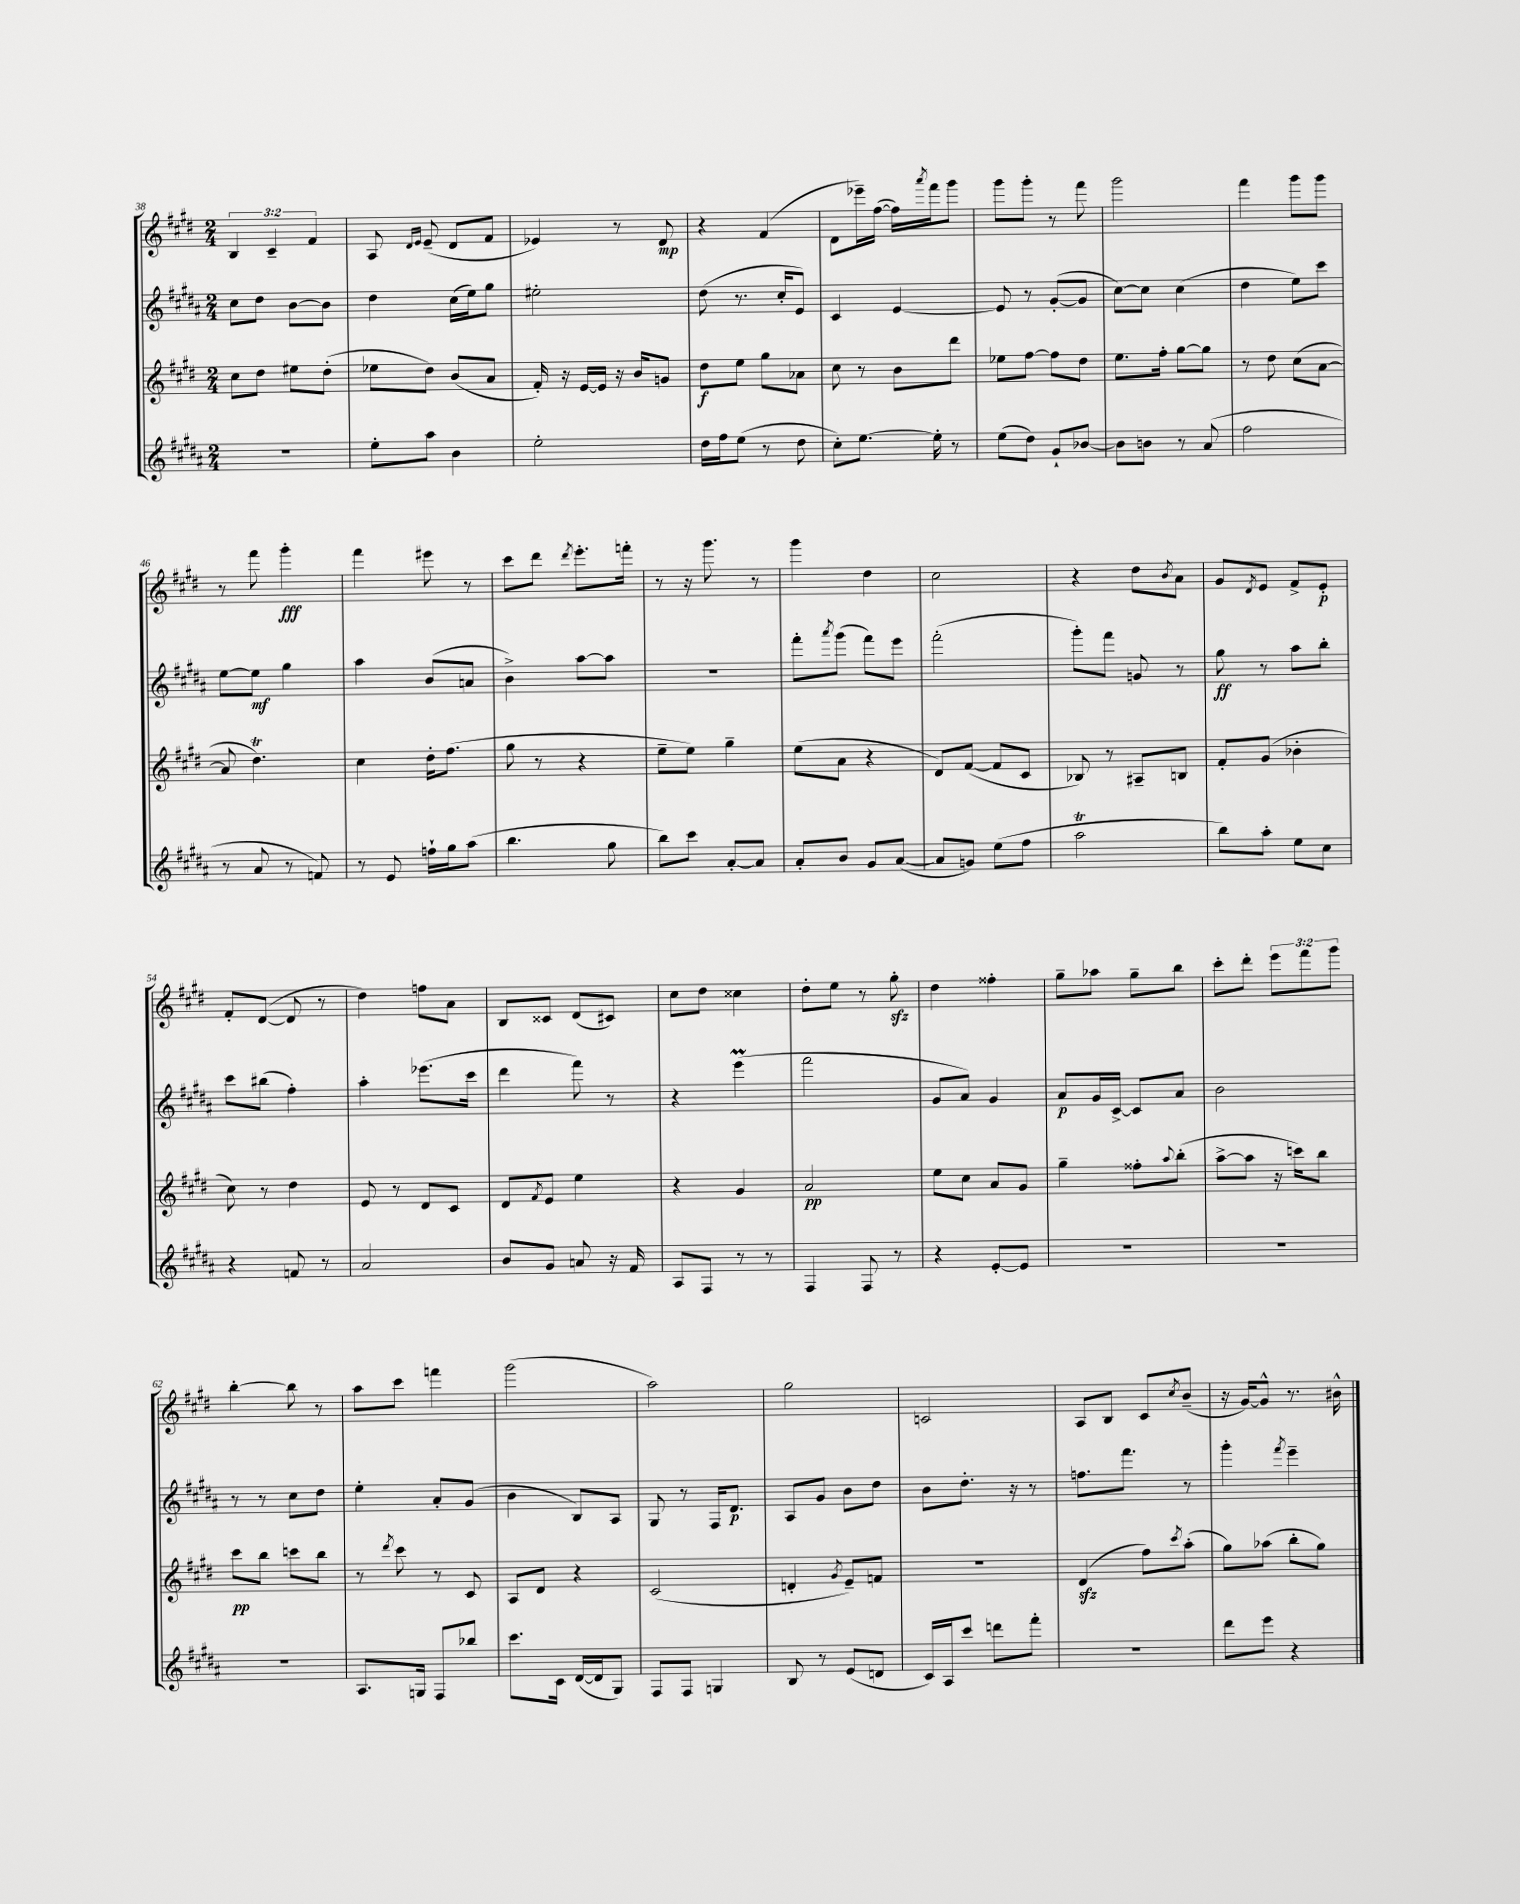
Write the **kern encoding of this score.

**kern	**kern	**dynam	**kern	**dynam	**kern	**dynam
*part4	*part3	*part3	*part2	*part2	*part1	*part1
*staff4	*staff3	*staff3	*staff2	*staff2	*staff1	*staff1
*clefG2	*clefG2	*	*clefG2	*	*clefG2	*
*k[f#c#g#d#a#]	*k[f#c#g#d#]	*	*k[f#c#g#d#a#]	*	*k[f#c#g#d#]	*
*M2/4	*M2/4	*	*M2/4	*	*M2/4	*
=38	=38	=38	=38	=38	=38	=38
2r	8cc#\L	.	8cc#\L	.	6B/	.
.	8dd#\J	.	8dd#\J	.	.	.
.	.	.	.	.	6c#~/	.
.	8ee#X\L	.	[8b\L	.	.	.
.	.	.	.	.	6f#/	.
.	(8dd#'\J	.	8b\J]	.	.	.
=39	=39	=39	=39	=39	=39	=39
8ee'\L	8ee-X\L	.	4dd#\	.	8A/	.
.	.	.	.	.	16qqd#/LL	.
.	.	.	.	.	16qqe/JJ	.
8aa#\J	8dd#\J)	.	.	.	(8e~/	.
4b\	(8b/L	.	(16cc#\LL	.	8d#/L	.
.	.	.	16ee\J)	.	.	.
.	8a/J	.	8gg#\J	.	8f#/J	.
=40	=40	=40	=40	=40	=40	=40
2ee'\	16f#'/)	.	2ee#X'\	.	4e-X/)	.
.	16r	.	.	.	.	.
.	[16e/LL	.	.	.	.	.
.	16e/JJ]	.	.	.	.	.
.	16r	.	.	.	8r	.
.	16b/KL	.	.	.	.	.
.	8gn/J	.	.	.	8d#/	mp
=41	=41	=41	=41	=41	=41	=41
16dd#\LL	8dd#\L	f	(8dd#\	.	4r	.
16ff#\J	.	.	.	.	.	.
(8ee\J	8ee\J	.	8.r	.	.	.
8r	8gg#\L	.	.	.	(4f#/	.
.	.	.	16cc#'/KL	.	.	.
8dd#\	8a-X\J	.	8e/J)	.	.	.
=42	=42	=42	=42	=42	=42	=42
8cc#'\L)	8cc#\	.	4c#/	.	8d#\L	.
[8.ee\J	8r	.	.	.	16eee-X~\L)	.
.	.	.	.	.	([16ff#\JJ	.
.	8b\L	.	[4e/	.	16ff#\LL])	.
.	.	.	.	.	8qaaa/	.
16ee'\]	.	.	.	.	16fff#\J	.
8r	8ddd#\J	.	.	.	8ggg#\J	.
=43	=43	=43	=43	=43	=43	=43
(8ee\L	8ee-X\L	.	8e/]	.	8ggg#\L	.
8dd#\J)	[8ff#\J	.	8r	.	8ggg#'\J	.
8g#`/L	8ff#\L]	.	([8g#'/L	.	8r	.
[8b-X/J	8dd#\J	.	8g#/J]	.	8fff#\	.
=44	=44	=44	=44	=44	=44	=44
8b-\L]	8.ee\L	.	[8cc#\L)	.	2ggg#\	.
8bn\J	.	.	8cc#\J]	.	.	.
.	16ff#'\Jk	.	.	.	.	.
8r	[8gg#\L	.	(4cc#\	.	.	.
(8a#/	8gg#\J]	.	.	.	.	.
=45	=45	=45	=45	=45	=45	=45
2ff#\	8r	.	4dd#\	.	4fff#\	.
.	8dd#\	.	.	.	.	.
.	(8cc#\L	.	8ee\L)	.	8ggg#\L	.
.	[8a\J	.	8ccc#\J	.	8ggg#\J	.
!!LO:LB:g=z
=46	=46	=46	=46	=46	=46	=46
8r	8a/]	.	[8ee\L	.	8r	.
8a#/	4.dd#t\)	.	8ee\J]	mf	8fff#\	.
8r	.	.	4gg#\	.	4ggg#'\	fff
8fn/)	.	.	.	.	.	.
=47	=47	=47	=47	=47	=47	=47
8r	4cc#\	.	4aa#\	.	4fff#\	.
8e/	.	.	.	.	.	.
16ffn`\LL	16dd#'\KL	.	(8b/L	.	8eee#X\	.
16gg#\J	(8.ff#\J	.	.	.	.	.
(8aa#\J	.	.	8an/J	.	8r	.
=48	=48	=48	=48	=48	=48	=48
4.bb\	8gg#\	.	4b^\)	.	8ccc#\L	.
.	8r	.	.	.	8ddd#\J	.
.	.	.	.	.	8qddd#/	.
.	4r	.	[8aa#\L	.	8.eee'\L	.
8gg#\	.	.	8aa#\J]	.	.	.
.	.	.	.	.	16fffn'\Jk	.
=49	=49	=49	=49	=49	=49	=49
8bb\L)	8ee~\L	.	2r	.	8r	.
8ccc#\J	8ee\J)	.	.	.	16r	.
.	.	.	.	.	8.ggg#\	.
[8a#'/L	4gg#~\	.	.	.	.	.
8a#/J]	.	.	.	.	8r	.
=50	=50	=50	=50	=50	=50	=50
8a#'/L	(8ee\L	.	8fff#'\L	.	4ggg#\	.
.	.	.	8qaaa#/	.	.	.
8b/J	8a\J	.	(8ggg#\J	.	.	.
8g#/L	4r	.	8fff#\L)	.	4dd#\	.
([8a#/J	.	.	8eee\J	.	.	.
=51	=51	=51	=51	=51	=51	=51
8a#/L]	8d#/L)	.	(2fff#'\	.	2cc#\	.
8gn/J)	([8f#/J	.	.	.	.	.
(8ee\L	8f#/L]	.	.	.	.	.
8ff#\J	8c#/J	.	.	.	.	.
=52	=52	=52	=52	=52	=52	=52
2aa#t\	8B-X/)	.	8ggg#'\L)	.	4r	.
.	8r	.	8fff#\J	.	.	.
.	8A#X~/L	.	8gn/	.	8dd#\L	.
.	.	.	.	.	8qb/	.
.	8Bn/J	.	8r	.	8a\J	.
=53	=53	=53	=53	=53	=53	=53
8bb\L)	8f#'/L	.	8gg#\	ff	8g#/L	.
.	.	.	.	.	8qd#/	.
8aa#'\J	(8g#/J	.	8r	.	8e/J	.
8ee\L	4b-X'\	.	8aa#\L	.	8f#^/L	.
8cc#\J	.	.	8bb'\J	.	8e'/J	p
!!LO:LB:g=z
=54	=54	=54	=54	=54	=54	=54
4r	8cc#\)	.	8ccc#\L	.	8f#'/L	.
.	8r	.	(8bb#X\J	.	([8d#/J	.
8fn/	4dd#\	.	4ff#'\)	.	8d#/]	.
8r	.	.	.	.	8r	.
=55	=55	=55	=55	=55	=55	=55
2a#/	8e/	.	4aa#'\	.	4dd#\)	.
.	8r	.	.	.	.	.
.	8d#/L	.	(8.eee-X\L	.	8ffn\L	.
.	8c#/J	.	.	.	8a\J	.
.	.	.	16ccc#\Jk	.	.	.
=56	=56	=56	=56	=56	=56	=56
8b/L	8d#/L	.	4ddd#\	.	8B/L	.
.	8qf#/	.	.	.	.	.
8g#/J	8e/J	.	.	.	8c##X/J	.
8an/	4ee\	.	8fff#\)	.	(8d#/L	.
16r	.	.	8r	.	8c#X/J)	.
16f#/	.	.	.	.	.	.
=57	=57	=57	=57	=57	=57	=57
8A#/L	4r	.	4r	.	8cc#\L	.
8F#/J	.	.	.	.	8dd#\J	.
8r	4g#/	.	(4eeeM\	.	4cc##X\	.
8r	.	.	.	.	.	.
=58	=58	=58	=58	=58	=58	=58
4F#/	2a/	pp	2fff#\	.	8dd#'\L	.
.	.	.	.	.	8ee\J	.
8F#/	.	.	.	.	8r	.
8r	.	.	.	.	8gg#zz'\	.
=59	=59	=59	=59	=59	=59	=59
4r	8ee\L	.	8g#/L	.	4dd#\	.
.	8cc#\J	.	8a#/J)	.	.	.
[8e'/L	8a/L	.	4g#/	.	4ff##X'\	.
8e/J]	8g#/J	.	.	.	.	.
=60	=60	=60	=60	=60	=60	=60
2r	4gg#~\	.	8a#/L	p	8gg#~\L	.
.	.	.	16g#/L	.	8aa-X\J	.
.	.	.	[16c#^/JJ	.	.	.
.	8ff##X'\L	.	8c#/L]	.	8gg#~\L	.
.	8qqaa/	.	.	.	.	.
.	(8bb'\J	.	8a#/J	.	8bb\J	.
=61	=61	=61	=61	=61	=61	=61
2r	[8aa^\L	.	2b\	.	8ccc#'\L	.
.	8aa\J]	.	.	.	8ddd#'\J	.
.	16r	.	.	.	12eee\L	.
.	16cccn\KL)	.	.	.	.	.
.	.	.	.	.	12fff#\	.
.	8bb\J	.	.	.	.	.
.	.	.	.	.	12ggg#\J	.
!!LO:LB:g=z
=62	=62	=62	=62	=62	=62	=62
2r	8ccc#\L	pp	8r	.	[4bb'\	.
.	8bb\J	.	8r	.	.	.
.	8cccn\L	.	8cc#\L	.	8bb\]	.
.	8bb\J	.	8dd#\J	.	8r	.
=63	=63	=63	=63	=63	=63	=63
8.A#/L	8r	.	4ee'\	.	8aa\L	.
.	8qddd#/	.	.	.	.	.
.	8ccc#\	.	.	.	8ccc#\J	.
16Gn/Jk	.	.	.	.	.	.
8F#/L	8r	.	8a#'/L	.	4fffn\	.
8bb-X/J	8c#/	.	(8g#/J	.	.	.
=64	=64	=64	=64	=64	=64	=64
8.ccc#\L	8A/L	.	4b\	.	(2ggg#\	.
.	8d#/J	.	.	.	.	.
16c#\Jk	.	.	.	.	.	.
([16d#/LL	4r	.	8B/L)	.	.	.
16d#/J]	.	.	.	.	.	.
8G#/J)	.	.	8A#/J	.	.	.
=65	=65	=65	=65	=65	=65	=65
8F#/L	(2c#/	.	8G#/	.	2aa\)	.
8F#/J	.	.	8r	.	.	.
4Gn/	.	.	16F#/KL	.	.	.
.	.	.	8.d#/J	p	.	.
=66	=66	=66	=66	=66	=66	=66
8B/	4dn'/	.	8A#/L	.	2gg#\	.
8r	.	.	8g#/J	.	.	.
.	8qg#/	.	.	.	.	.
(8e/L	8e~/L)	.	8b\L	.	.	.
8dn/J	8fn/J	.	8dd#\J	.	.	.
=67	=67	=67	=67	=67	=67	=67
16c#/LL)	2r	.	8b\L	.	2cn/	.
16A#/J	.	.	.	.	.	.
8ccc#/J	.	.	8.dd#'\J	.	.	.
8dddn\L	.	.	.	.	.	.
.	.	.	16r	.	.	.
8fff#'\J	.	.	8r	.	.	.
=68	=68	=68	=68	=68	=68	=68
2r	(4d#zz/	.	8.ffn\L	.	8A/L	.
.	.	.	.	.	8B/J	.
.	.	.	8.fff#\J	.	.	.
.	8ff#\L)	.	.	.	8c#/L	.
.	8qccc#/	.	.	.	8qcc#/	.
.	(8aa'\J	.	8r	.	(8b~/J	.
=69	=69	=69	=69	=69	=69	=69
8ddd#\L	8gg#\L)	.	4ggg#'\	.	16r	.
.	.	.	.	.	[16g#/KL)	.
8eee\J	(8aa-X\J	.	.	.	8g#^^/J]	.
.	.	.	8qfff#/	.	.	.
4r	8bb'\L	.	4eee~\	.	8.r	.
.	8gg#\J)	.	.	.	.	.
.	.	.	.	.	16b#X^^\	.
==	==	==	==	==	==	==
*-	*-	*-	*-	*-	*-	*-
